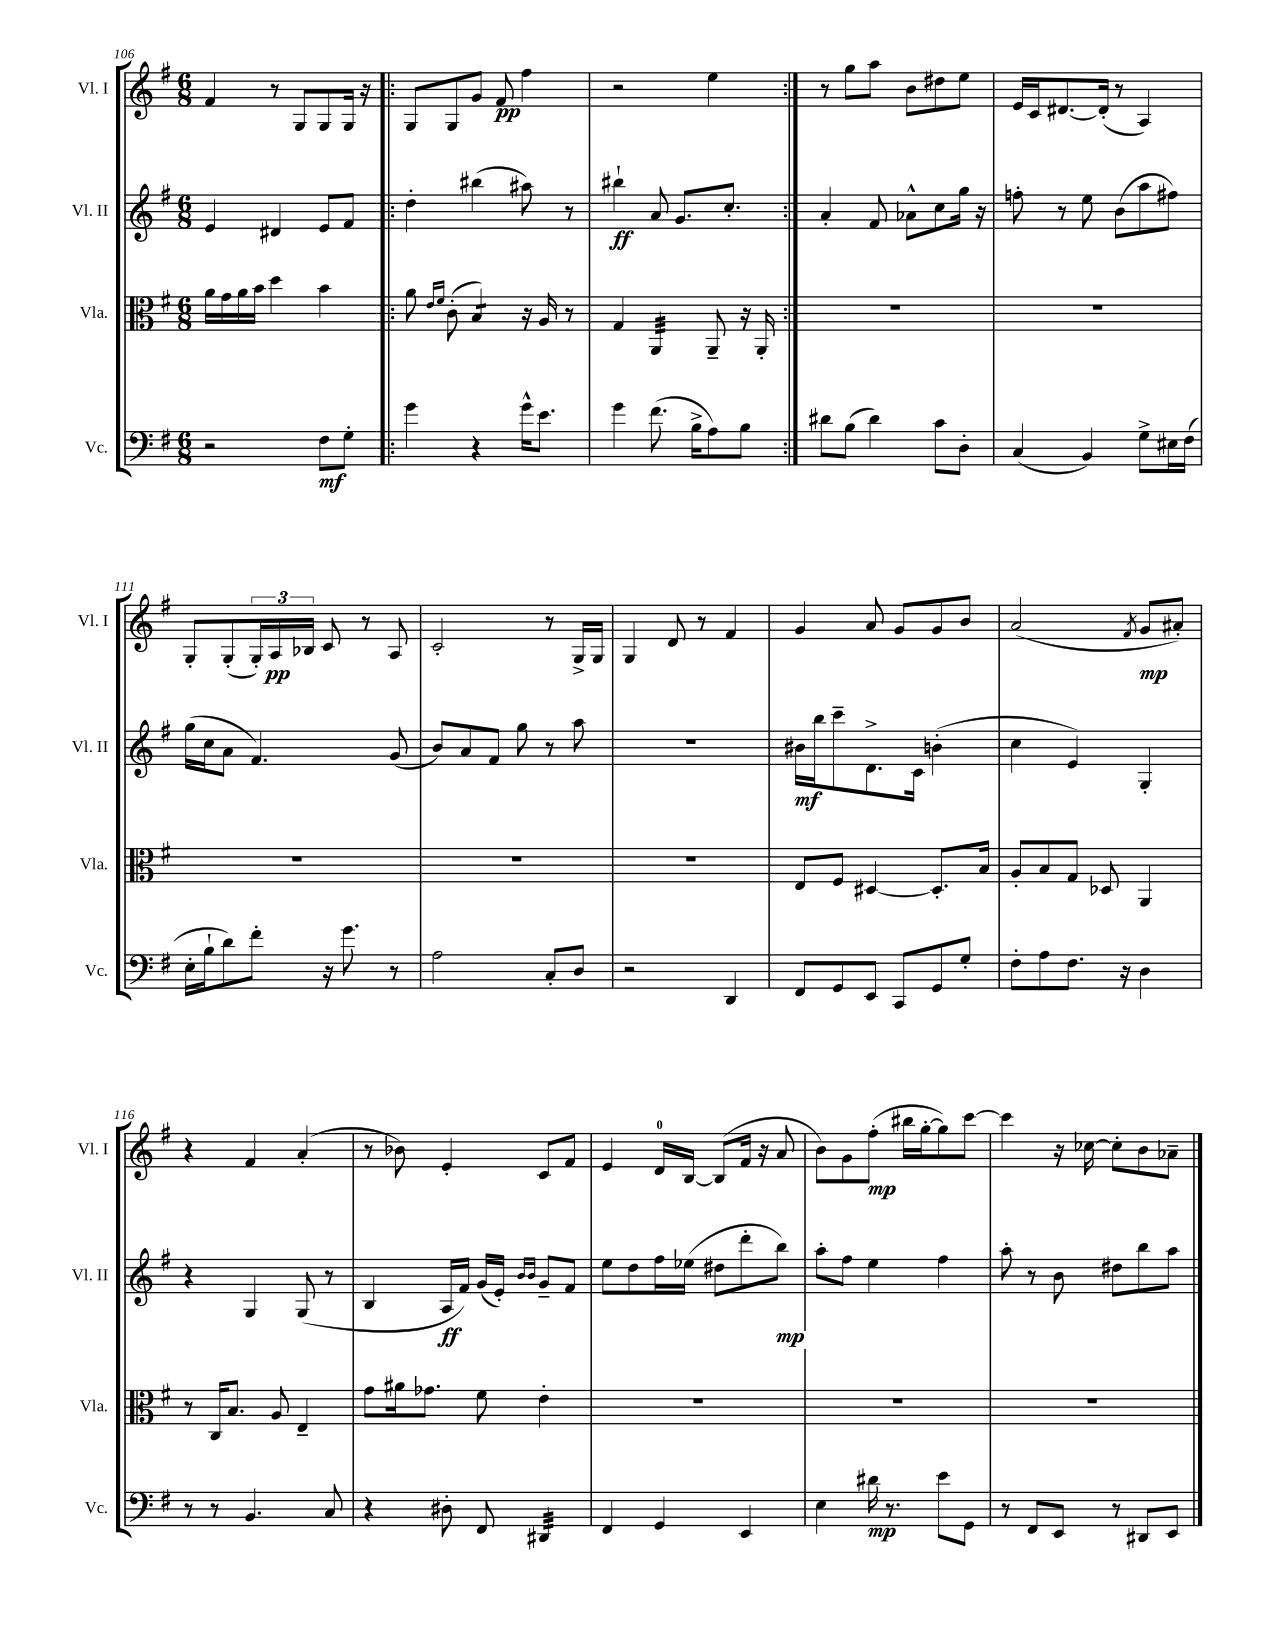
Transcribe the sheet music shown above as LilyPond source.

<<
\new StaffGroup <<
\new Staff = "s0" \with { instrumentName = "Vl. I" shortInstrumentName = "Vl. I" } {
    \clef treble \key g \major \numericTimeSignature \time 6/8
    fis'4 r8 g8 g8 g16 r16 |
    \repeat volta 2 { g8 g8 g'8 fis'8\pp fis''4 |
    r2 e''4 | }
    r8 g''8 a''8 b'8 dis''8 e''8 |
    e'16 c'16 dis'8.~ dis'16-.( r8 a4) |
    g8-. g8-.( \tuplet 3/2 { g16-.) a16\pp bes16 } c'8 r8 a8 |
    c'2-. r8 g16-> g16 |
    g4 d'8 r8 fis'4 |
    g'4 a'8 g'8 g'8 b'8 |
    a'2( \acciaccatura { fis'8 } g'8\mp ais'8-.) |
    r4 fis'4 a'4-.( |
    r8 bes'8) e'4-. c'8 fis'8 |
    e'4 d'16-0 b16~ b8( fis'16 r16 a'8 |
    b'8) g'8 fis''8-.\mp( bis''16 g''16~-. g''8) c'''8~ |
    c'''4 r16 ces''16~ ces''8-. b'8 aes'8-- \bar "|." |
}
\new Staff = "s1" \with { instrumentName = "Vl. II" shortInstrumentName = "Vl. II" } {
    \clef treble \key g \major \numericTimeSignature \time 6/8
    e'4 dis'4 e'8 fis'8 |
    \repeat volta 2 { d''4-. bis''4( ais''8) r8 |
    bis''4-!\ff a'8 g'8. c''8.-. | }
    a'4-. fis'8 aes'8-^ c''8 g''16 r16 |
    f''8-. r8 e''8 b'8( a''8 fis''8) |
    g''16( c''16 a'8 fis'4.) g'8( |
    b'8) a'8 fis'8 g''8 r8 a''8 |
    R2. |
    bis'16\mf b''16 c'''8-- d'8.-> c'16 b'4-.( |
    c''4 e'4) g4-. |
    r4 g4 g8( r8 |
    b4 a16\ff fis'16) g'16( e'16-.) \grace { b'16 b'16 } g'8-- fis'8 |
    e''8 d''8 fis''16 ees''16( dis''8 d'''8-. b''8\mp) |
    a''8-. fis''8 e''4 fis''4 |
    a''8-. r8 b'8 dis''8 b''8 a''8 \bar "|." |
}
\new Staff = "s2" \with { instrumentName = "Vla." shortInstrumentName = "Vla." } {
    \clef alto \key g \major \numericTimeSignature \time 6/8
    a'16 g'16 a'16 b'16 d''4 b'4 |
    \repeat volta 2 { a'8 \grace { e'16 fis'16 } c'8-.( b4:8) r16 a16 r8 |
    g4 a,4:32 a,8-- r16 a,16-. | }
    R2. |
    R2. |
    R2. |
    R2. |
    R2. |
    e8 fis8 dis4~ dis8.-. b16 |
    a8-. b8 g8 des8 a,4 |
    r8 c16 b8. a8 e4-- |
    g'8 ais'16 ges'8. fis'8 e'4-. |
    R2. |
    R2. |
    R2. \bar "|." |
}
\new Staff = "s3" \with { instrumentName = "Vc." shortInstrumentName = "Vc." } {
    \clef bass \key g \major \numericTimeSignature \time 6/8
    r2 fis8\mf g8-. |
    \repeat volta 2 { g'4 r4 g'16-^ e'8. |
    g'4 fis'8.( b16-> a8) b8 | }
    dis'8 b8( dis'4) c'8 d8-. |
    c4( b,4) g8-> eis16 fis16( |
    e16-. b16-! d'8) fis'8-. r16 g'8. r8 |
    a2 c8-. d8 |
    r2 d,4 |
    fis,8 g,8 e,8 c,8 g,8 g8-. |
    fis8-. a8 fis8. r16 d4 |
    r8 r8 b,4. c8 |
    r4 dis8-. fis,8 dis,4:32 |
    fis,4 g,4 e,4 |
    e4 dis'16\mp r8. e'8 g,8 |
    r8 fis,8 e,8 r8 dis,8 e,8 \bar "|." |
}
>>
>>
\layout { \context { \Score currentBarNumber = #106 } }
